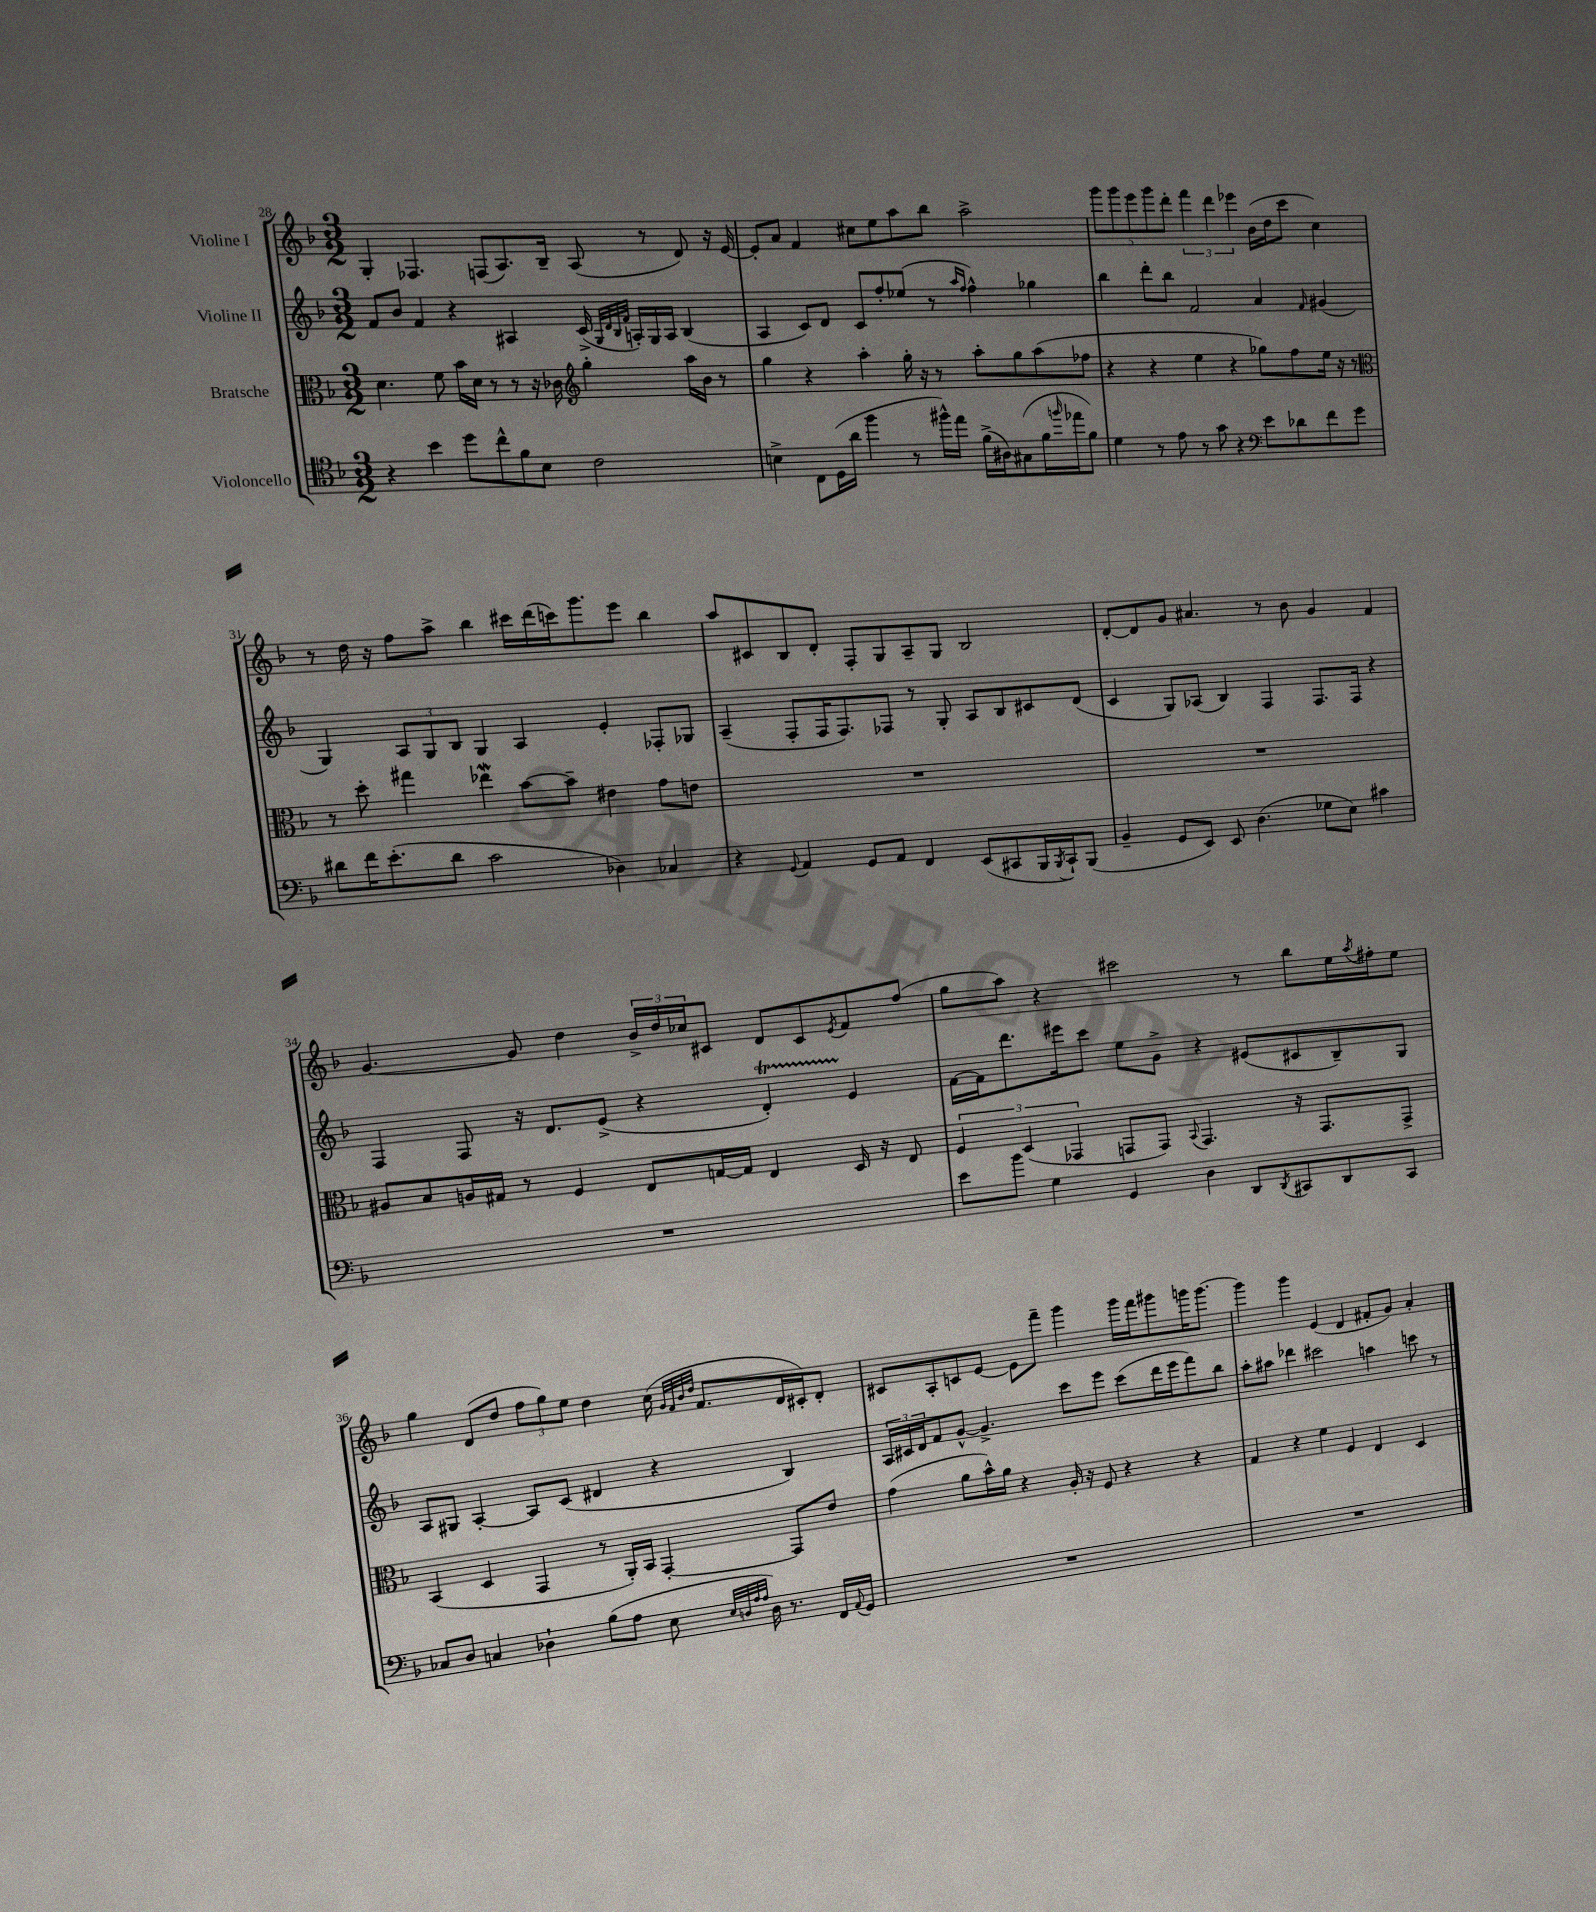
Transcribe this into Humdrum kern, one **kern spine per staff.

**kern	**kern	**kern	**kern
*staff4	*staff3	*staff2	*staff1
*clefC4	*clefC3	*clefG2	*clefG2
*k[b-]	*k[b-]	*k[b-]	*k[b-]
*M3/2	*M3/2	*M3/2	*M3/2
4r	4.d	8f	4G'
.	.	8b-	.
4b-	.	4f	4.F-
.	8f	.	.
8dd	16b-	4r	.
.	16d	.	.
8cc^^	8r	.	(8F
8f	8r	4A#	8.A)
8B-	16r	.	.
.	16c-	.	16B-~
*	*clefG2	*	*
2c	4gg'	(16c^	(8A
.	.	32qqG	.
.	.	32qqd	.
.	.	32qqB-	.
.	.	32qqf	.
.	.	16A')	.
.	.	16G	8r
.	.	16A	.
.	16aa	(4B-	8d)
.	16b-	.	.
.	8r	.	16r
.	.	.	[16e
=	=	=	=
4B^	4gg	4A	8e']
.	.	.	8a
8C	4r	8c)	4f
(16D	.	8d	.
16a	.	.	.
4ff	4aa'	8c	8cc#
.	.	8ff'	8ee
8r	16gg'	(8ee-	8aa
.	16r	.	.
16ff#^^)	8r	8r	8bb-
16ee	.	.	.
.	.	16qqaa	.
.	.	16qqff	.
(16f^	8aa'	4ff^^)	2aa^
16A#)	.	.	.
(8G#	8gg	.	.
16f	(8aa	4gg-	.
16qqff	.	.	.
16ee-	.	.	.
8f)	8ff-	.	.
=	=	=	=
4d	4r	4bb-	10ggg
.	.	.	10ggg
.	.	.	10eee
8r	4r	8ddd'	.
.	.	.	10ggg
8e	.	8bb-	.
.	.	.	10ddd'
8r	4ee	2f	6fff
8g	.	.	.
.	.	.	6ddd
4r	4r	.	.
.	.	.	6eee-
*clefF4	*	*	*
8e	8gg-)	4a	(16b-
.	.	.	16dd
8d-	8ff	.	8ccc
.	.	16qqf	.
8f	16ee	(4g#	4cc)
.	16r	.	.
8g	8r	.	.
=	=	=	=
*	*clefC3	*	*
8d#	8r	4G)	8r
16f	8dd'	.	16dd
(8.e'	.	.	16r
.	4gg#	12A	8ff
.	.	12G	.
8d#	.	.	8aa^
.	.	12B-	.
2c	4ee-	4G	4bb-
.	[8b-	4A	16ccc#
.	.	.	(16ddd
.	8b-~]	.	16ccc)
.	.	.	8.ggg
4D-)	4e#	4e'	.
.	.	.	8eee
4C-	8g	8F-'	4bb-
.	8e	8G-	.
=	=	=	=
4r	1.r	(4A~	8aa
.	.	.	8c#
8qqGG	.	.	.
4AA	.	8F'	8B-
.	.	16F	8d'
.	.	8.F)	.
8GG	.	.	8F'
8AA	.	8F-	8G
4FF	.	8r	8A~
.	.	8G'	8G
(8EE	.	8A	2B-
8CC#	.	8B-	.
16BBB-	.	8c#	.
8qBBB-	.	.	.
16CC#`)	.	.	.
(8BBB-	.	(8d	.
=	=	=	=
4BB-~	1.r	4c	[8d'
.	.	.	8d]
8GG	.	8G)	8g
8EE)	.	(8A-	4.a#
8EE	.	4B-)	.
(4.D	.	.	.
.	.	4F	8r
.	.	.	8b-
8G-	.	8.F	4g
8E)	.	.	.
.	.	16F	.
4c#	.	4r	4f
=	=	=	=
1.r	8A#	4F	[4.g
.	8B-	.	.
.	16A	8F	.
.	16G#	.	.
.	8r	16r	8g]
.	.	8.d	.
.	4F	.	4dd
.	.	(8e^	.
.	8E	4r	24b-^
.	.	.	24dd
.	.	.	24cc-
.	[16G	.	8c#
.	16G]	.	.
.	4E	4d')	8d
.	.	.	8c#
.	.	.	8qe
.	16D	4e	8f
.	16r	.	.
.	8E	.	(8ff
=	=	=	=
8e	6F	[16f	8gg
.	.	16f]	.
8b-	.	8.ddd	8aa)
.	(6D	.	.
4G	.	.	4r
.	.	16eee#	.
.	6GG-	.	.
.	.	8ccc	.
4GG	8GG	8ee	2ccc#
.	8GG)	8g^	.
.	8qqBB-	.	.
4D	4.GG	4r	.
8DD	.	(8e#	8r
8qDD	.	.	.
8CC#	16r	8c#	8bb-
.	8.GG	.	.
8DD	.	8B-~)	16ee
.	.	.	8qaa
.	.	.	16ff#'
8CC#	8GG^	8G	8ee
=	=	=	=
8C-	(4BB-	8A	4gg
8D	.	8G#	.
4C	4D	[4A'	(8d
.	.	.	8dd
4D-`	4GG	8A]	12ff
.	.	.	12gg)
.	.	(8c	.
.	.	.	12ee
(8B-	8r	4d#	4dd
8A	16AA')	.	.
.	16BB-	.	.
8E	[4GG'	4r	(16cc
.	.	.	32qqg
.	.	.	32qqf
.	.	.	32qqb-
.	.	.	32qqdd
.	.	.	8.f
32qqE	.	.	.
32qqD	.	.	.
32qqA	.	.	.
32qqA	.	.	.
16D)	.	.	.
8.r	.	.	.
.	8GG]	4B-)	16d
.	.	.	16c#')
16FF	8e	.	8d'
8qqAA	.	.	.
16GG	.	.	.
=	=	=	=
1.r	(4g	24A	8c#
.	.	24c#	.
.	.	24d	.
.	.	8f	8A'
.	8a	[8g^^	8c
.	16b-^^)	4.g^]	[8e
.	16a	.	.
.	4r	.	8e]
.	.	.	8fff~
.	16A'	8ccc	4ggg
.	16r	.	.
.	8F	8eee	.
.	4r	(8ccc	16ggg
.	.	.	16fff
.	.	16ddd	8ggg#
.	.	16eee	.
.	4r	8fff)	16ggg
.	.	.	[8.ggg
.	.	8bb-	.
=	=	=	=
1.r	4G	8aa'	4ggg]
.	.	8aa#	.
.	4r	4ddd-	4ggg
.	4f	2ccc#	(4e
.	4F	.	4d
.	4E	4aa	8f#'
.	.	.	8g)
.	4D	8ccc	4a'
.	.	8r	.
==	==	==	==
*-	*-	*-	*-
